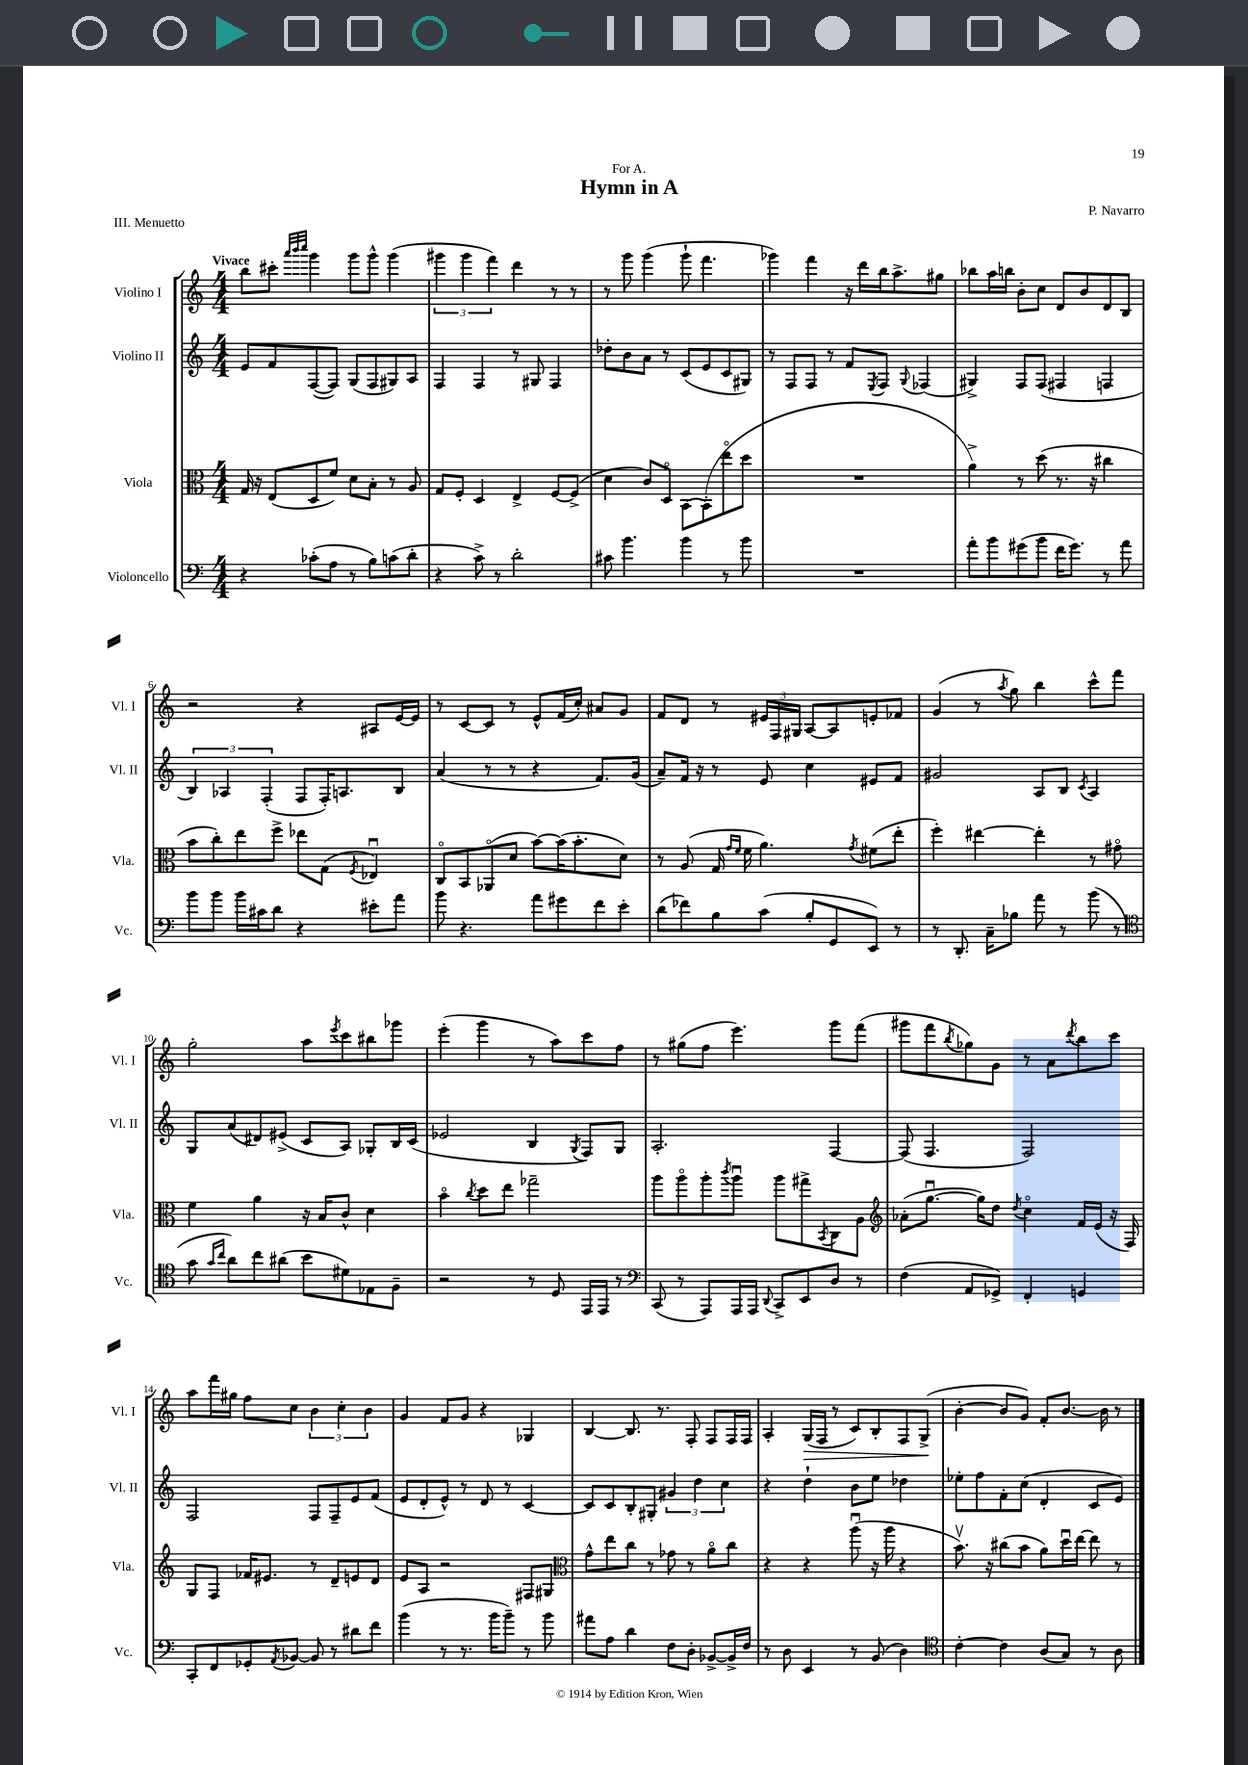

**kern	**kern	**kern	**kern
*staff4	*staff3	*staff2	*staff1
*clefF4	*clefC3	*clefG2	*clefG2
*k[]	*k[]	*k[]	*k[]
*M4/4	*M4/4	*M4/4	*M4/4
4r	16G	8e	8bb
.	16r	.	.
.	(8E	8f	8ccc#'
.	.	.	32qqaaa
.	.	.	32qqbbb
.	.	.	32qqcccc
(8c-'	8D	([8F	4ggg
8A	8f)	8F])	.
8r	8d	(8G	8ggg
8B)	8B'	8F	8ggg^^
(8c	8r	8G#)	(4ggg
8d'	8A	8A	.
=	=	=	=
4r	8G	4F	6ggg#
.	8F'	.	.
.	.	.	6ggg#
8c^)	4D	4F	.
.	.	.	6fff)
8r	.	.	.
2d'	4E^	8r	4ddd
.	.	8G#	.
.	[8F	4F	8r
.	(8F^]	.	8r
=	=	=	=
8c#	4d	8dd-'	8r
4.b	.	8b	8ggg
.	8c)	8a	(4ggg
.	8Do	8r	.
4b	[8BB	(8c	8ggg`
.	(8BB']	8e	4.fff
8r	8eeo	8c	.
8b	8dd	8G#)	.
=	=	=	=
1r	1r	8r	4ggg-)
.	.	8F	.
.	.	8F	4fff
.	.	8r	.
.	.	8f	16r
.	.	.	16ddd
.	.	8qE	.
.	.	8F	16bb
.	.	.	8.aa^
.	.	8qqG	.
.	.	(4F-	.
.	.	.	8gg#
=	=	=	=
8a'	4a^)	4G#^)	8bb-
8b	.	.	16aa
.	.	.	16bb
(8g#	8r	8F	8b'
8b	(8dd	(8F	8cc
16f	8.r	4F#	8d
8.g#)	.	.	.
.	.	.	8b
.	16r	.	.
8r	4cc#	4F	8d
8a	.	.	8B
=	=	=	=
8b	8b	6B)	2r
8b	8cc')	.	.
.	.	6A-	.
16b	8ee	.	.
16c#	.	.	.
.	.	(6F'	.
8d	8ff^	.	.
4r	8ee-	8F	4r
.	(8G	16F')	.
.	.	8.A	.
.	8qF	.	.
8e#'	4E-u)	.	8A#
8a	.	8B	[16e
.	.	.	16e]
=	=	=	=
8b	8Co	(4a	8r
4.r	8BB	.	[8c
.	(8AA-o	8r	8c]
.	8d	8r	8r
8a	[8b)	4r	8e^^
8g#	(16b]	.	(16f
.	8.b'	.	16cc')
8f	.	8.f)	8a#
8e'	8d)	.	8g
.	.	(16g	.
=	=	=	=
(8d	8r	8a~)	8f
8f-)	(8A	16f	8d
.	.	16r	.
8B	16G	8r	8r
.	16qqg	.	.
.	16qqf	.	.
.	16f	.	.
(8c	4.a)	8e	24e#
.	.	.	24F
.	.	.	24G#
8B'	.	4cc	[8A
8GG	.	.	8A]
.	8qg	.	.
8EE)	(8f#	8e#	8e'
8r	8ee'	8f	8f-
=	=	=	=
8r	4ff')	2g#	(4g
8.DD'	.	.	.
.	[4ee#	.	8r
16C~	.	.	.
.	.	.	8qaa
8B-	.	.	8gg)
8a	4ee#']	8A	4bb
8r	.	8B	.
.	.	8qc	.
(8b	8r	4A	8ccc^^
8r	8g#o	.	8fff
=	=	=	=
*clefC4	*	*	*
8g	4f	8G	2gg'
16qqg	.	.	.
16qqcc	.	.	.
8a)	.	(8a	.
8cc	4a	8d#)	.
(8a#	.	(8e#^	.
8b	16r	8c	8aa
.	16B	.	.
.	.	.	8qeee
8d#)	8c^^	8A)	8ccc
8E-	4d	8G-'	8bb#
8F~	.	16B	8ggg-
.	.	(16c	.
=	=	=	=
2r	4bo	2e-	(4eee'
.	8qcc	.	.
.	8dd	.	4ggg
.	8ee	.	.
8r	2gg-~	4B	8r
8D	.	.	8aa)
.	.	8qG	.
16EE	.	8F)	8ccc
16EE	.	.	.
8r	.	8G	8ff
=	=	=	=
*clefF4	*	*	*
(8CC	8aa	2.A'	8r
8r	8aao	.	(8gg#
8AAA)	8aa'	.	8ff
.	8qccc	.	.
16AAA	8aau	.	4.eee)
16AAA	.	.	.
8qqDD	.	.	.
8CC^	8aa	.	.
8EE	8gg#^	.	.
.	8qBB	.	.
8D	8C	[4F	8ggg
8r	8A	.	(8fff
=	=	=	=
*	*clefG2	*	*
(4F	(8a-'	(8F]	8ggg#
.	[8.ggu	4.F	8fff
.	.	.	8qbb
8AA	.	.	8gg-)
.	16gg])	.	.
8GG-^)	8dd	.	8g
.	8qdd	.	.
4FF'	4cco	2F)	8r
.	.	.	8a
.	.	.	8qddd
4GG	16f	.	8bb
.	(16e	.	.
.	16r	.	8ccc
.	16F)	.	.
=	=	=	=
8CC'	8G	2F	8aa
8FF	8F	.	16fff
.	.	.	16gg#
8GG-'	16f-	.	8ff
.	8.e#	.	.
8qAA	.	.	.
[8BB-	.	.	8cc
8BB-]	8r	8F	6b
8r	8d~	8F~	.
.	.	.	6cc'
8d#	8e	8e	.
.	.	.	6b
8f	8d	(8f	.
=	=	=	=
(4b	8e	8e	4g
.	8A	8d'	.
8r	2r	8e^^)	8f
8.r	.	8r	8g
.	.	8d	4r
16b	.	.	.
8b~)	.	8r	.
8r	8F#	[4c	4G-
8b	8G#	.	.
=	=	=	=
*	*clefC3	*	*
8a#	8g^^	8c]	[4B
8A	8ee	8c	.
4d	8cc	8B'	8.B]
.	8r	8G#'	.
.	.	.	8.r
8F	8g-	6g#	.
8D'	8r	.	8F'
.	.	6dd	.
[8BB-^	8ao	.	8F
.	.	6cc	.
16BB-^]	8cc	.	16F
16F	.	.	16F
=	=	=	=
8r	4r	4r	4A'
8D	.	.	.
4EE	4r	4dd`	(16G
.	.	.	16F
.	.	.	8r
8r	(8aau	8b	8c)
(8BB	16r	8ee	8B'
.	16aa	.	.
4D)	4r	4dd-	8F
.	.	.	(8G^
=	=	=	=
*clefC4	*	*	*
[4c'	8.bv)	8ee-'	[4b'
.	.	8ff	.
.	16r	.	.
4c]	(8cc#	8f'	8b]
.	8b	(8cc	8g)
(8A	8a)	4d'	8f'
8G)	16ddu	.	[8.b
.	[16ee	.	.
8r	8ee]	8c	.
.	.	.	16b]
8A	8r	8e)	8r
==	==	==	==
*-	*-	*-	*-
